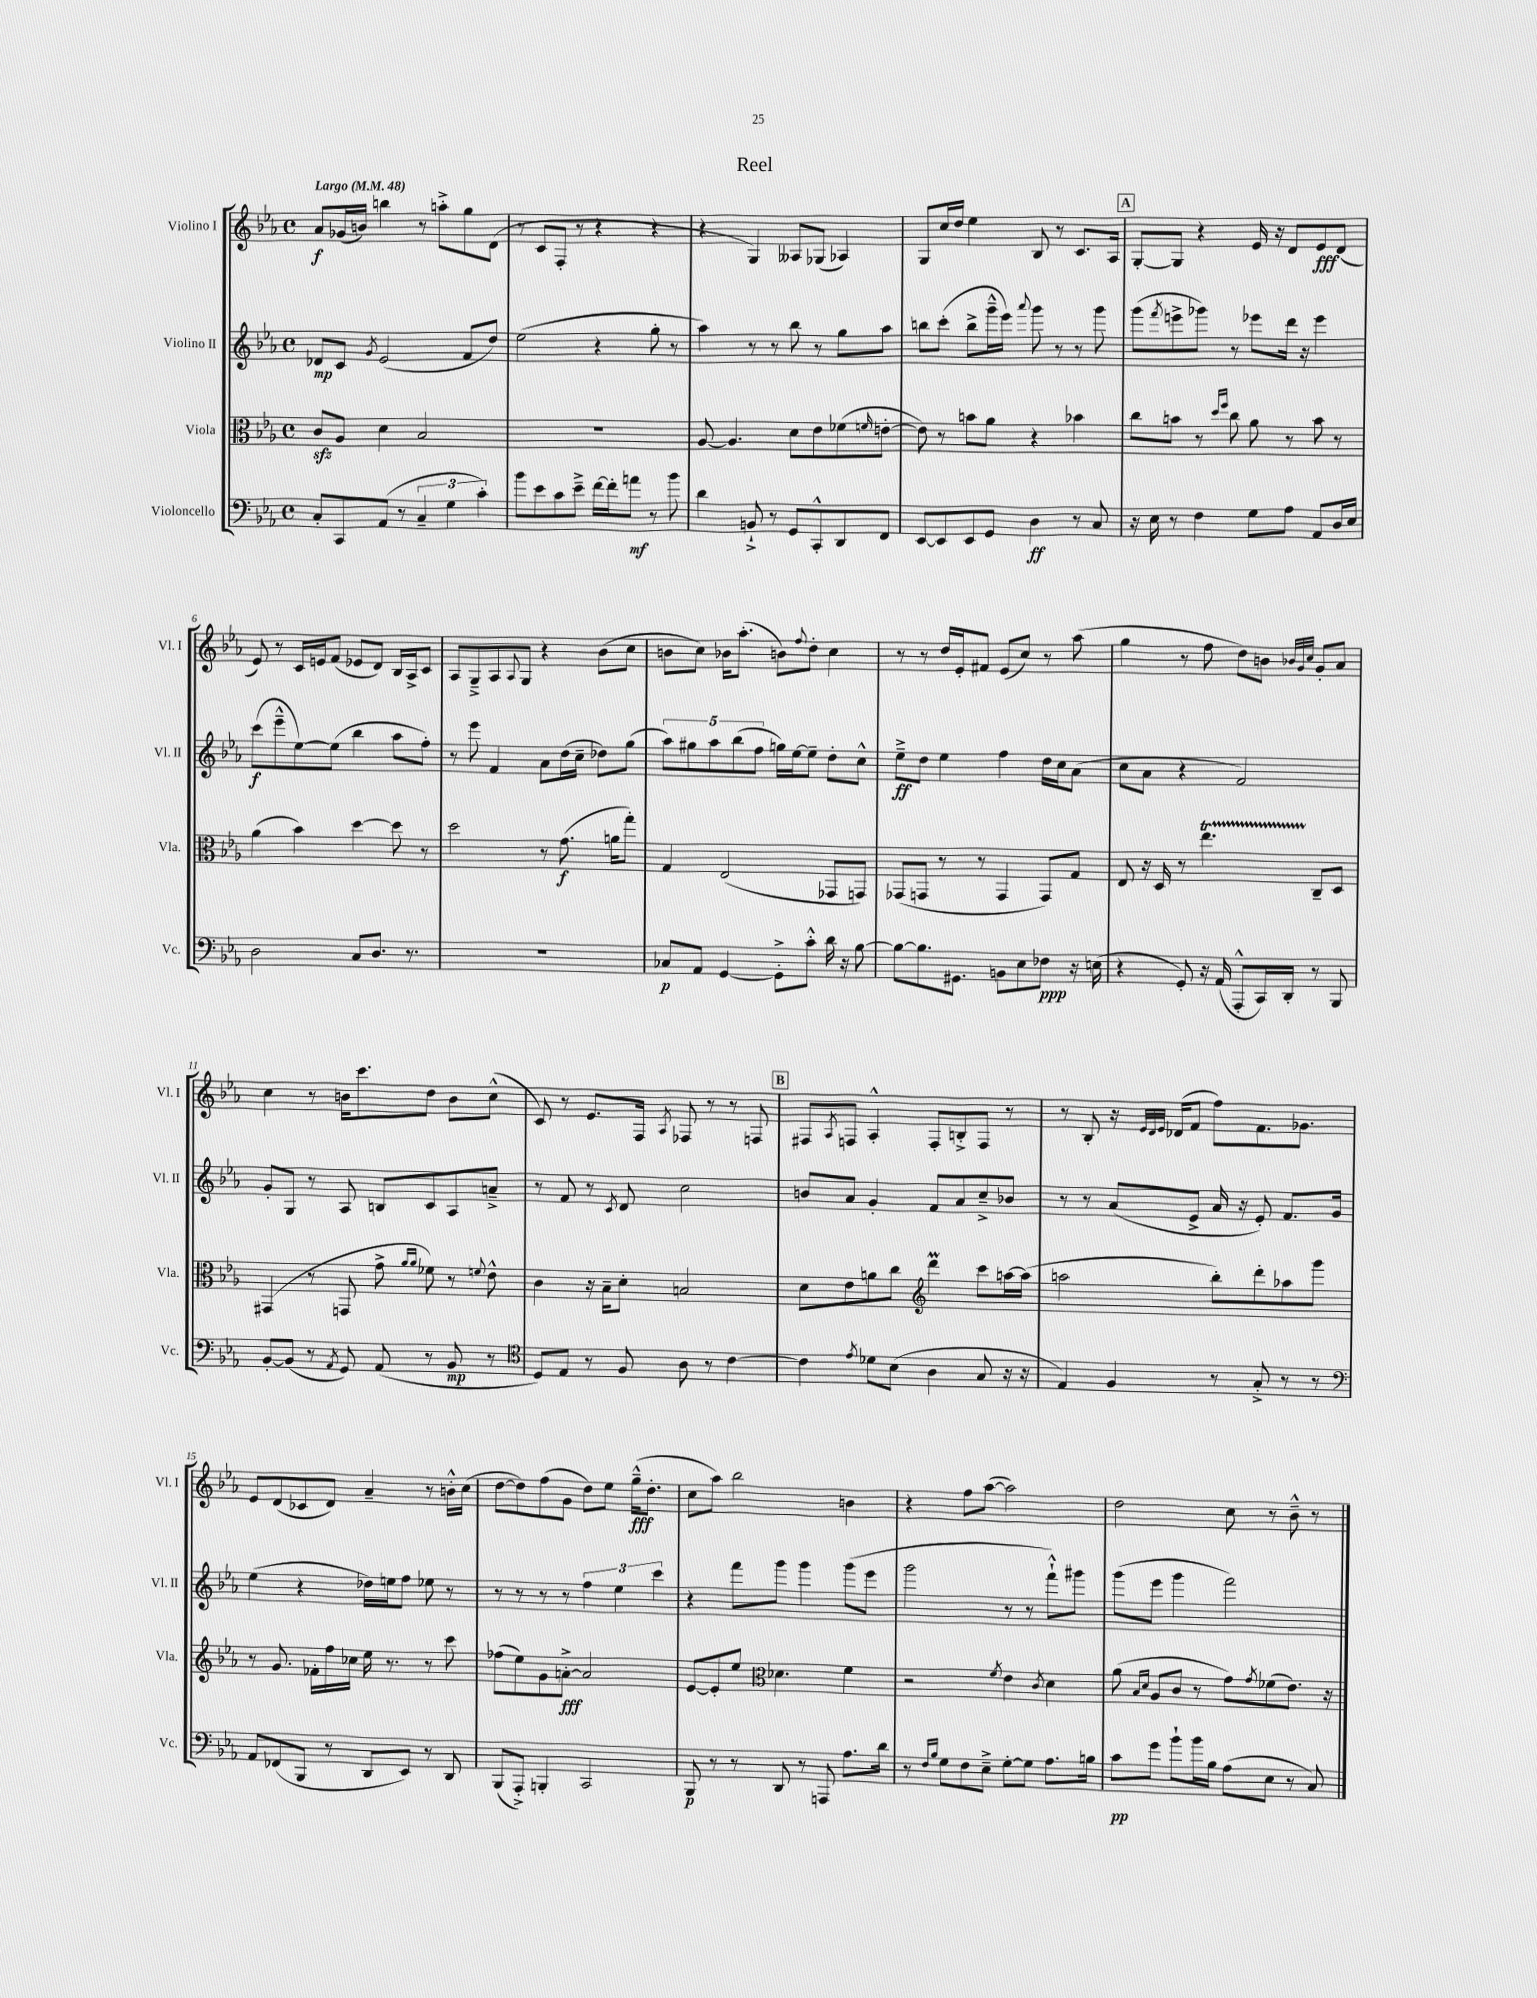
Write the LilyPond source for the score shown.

\header { title = "Reel" }
<<
\new StaffGroup <<
\new Staff = "s0" \with { instrumentName = "Violino I" shortInstrumentName = "Vl. I" } {
    \clef treble \key ees \major \defaultTimeSignature \time 4/4 \tempo "Largo" 4 = 48
    aes'8\f ges'16( b'16) b''4 r8 a''8-.-> g''8 d'8( |
    r8 c'8 f8-. r8 r4 r4 |
    r4 g4) aeses8 ges8( aes4) |
    g8 c''16 d''16 ees''4 bes8 r8 c'8. aes16 |
    \mark \markup { \box "A" } g8~-. g8 r4 ees'16 r16 d'8 ees'8\fff d'8( |
    ees'8) r8 c'16 e'16 f'8( ees'8 d'8) bes16 aes16-> c'8 |
    aes8 g8---> aes8 \appoggiatura { aes8 } g8 r4 bes'8( c''8 |
    b'8 c''8) bes'16 aes''8.-.( b'8) \appoggiatura { f''8 } d''8-. c''4 |
    r8 r8 d''16 ees'16-. fis'8 ees'8( c''8) r8 aes''8( |
    g''4 r8 f''8 d''8) b'8 \grace { bes'32 g'32 c''32 } g'8-. aes'8 |
    c''4 r8 b'16 c'''8. d''8 b'8 c''8-^( |
    c'8) r8 ees'8. f16 \acciaccatura { aes8 } fes8 r8 r8 f8 |
    \mark \markup { \box "B" } fis8 \acciaccatura { aes8 } f8 aes4-.-^ f8-. b8-.-> f8 r8 |
    r8 bes8-. r16 \grace { ees'32 d'32 ees'32 } des'16( f'8 f''8) f'8. ges'8. |
    ees'8 d'8( ces'8 d'8) aes'4-- r8 b'16-.-^ c''16( |
    d''8~ d''8) f''8( g'8 d''8) ees''8 g''16---^\fff( d''8.-. |
    c''8 aes''8) bes''2 b'4 |
    r4 f''8 aes''8~( aes''2) |
    d''2 c''8 r8 bes'8---^ r8 \bar "|." |
}
\new Staff = "s1" \with { instrumentName = "Violino II" shortInstrumentName = "Vl. II" } {
    \clef treble \key ees \major \defaultTimeSignature \time 4/4
    des'8\mp c'8 \acciaccatura { g'8 } ees'2( f'8 d''8) |
    ees''2( r4 g''8-. r8 |
    aes''4) r8 r8 bes''8 r8 g''8 aes''8 |
    b''8 c'''8-.( b''8-> g'''16---^ ees'''16) \appoggiatura { aes'''8 } g'''8 r8 r8 g'''8 |
    \mark \markup { \box "A" } g'''8( \acciaccatura { f'''8 } e'''8-> ges'''8) r8 ees'''8 d'''16 r16 ees'''4 |
    c'''8\f( ees'''8---^ ees''8~) ees''8( bes''4 aes''8 f''8-.) |
    r8 ees'''8 f'4 aes'8 d''16( c''16-- des''8) g''8( |
    \tuplet 5/4 { aes''8) gis''8 aes''8 bes''8( f''8 } g''16) ees''16~ ees''8-- d''8-. c''8-^ |
    ees''8--->\ff d''8 ees''4 f''4 d''16 c''16 aes'8( |
    c''8 aes'8 r4 f'2) |
    g'8-. g8 r8 aes8 b8 c'8 aes8 a'8---> |
    r8 f'8 r8 \acciaccatura { c'8 } d'8 c''2 |
    \mark \markup { \box "B" } b'8 aes'8 g'4-. f'8 aes'8 c''8---> bes'8 |
    r8 r8 aes'8( ees'8-> aes'16 r16 ees'8-.) f'8. g'16 |
    ees''4( r4 des''16) e''16 f''8 ees''8 r8 |
    r8 r8 r8 r8 \tuplet 3/2 { f''4 ees''4 c'''4 } |
    r4 f'''8 g'''8 g'''4 g'''8( ees'''8 |
    g'''2 r8 r8 f'''8-!-^) gis'''8 |
    g'''8( ees'''8 g'''4 f'''2) \bar "|." |
}
\new Staff = "s2" \with { instrumentName = "Viola" shortInstrumentName = "Vla." } {
    \clef alto \key ees \major \defaultTimeSignature \time 4/4
    c'8\sfz aes8 d'4 bes2 |
    R1 |
    aes8~ aes4. d'8 ees'8 fes'8( \grace { f'16 } e'8~-. |
    e'8) r8 b'8 aes'8 r4 bes'4 |
    \mark \markup { \box "A" } c''8 b'8 r8 \grace { d''16 f''16 } c''8 aes'8 r8 b'8 r8 |
    aes'4( bes'4) d''4~ d''8 r8 |
    d''2 r8 g'8.\f( a'16 g''8-.) |
    g4 ees2( ges,8 g,8) |
    ges,8( g,8 r8 r8 g,4 g,8) g8 |
    ees8 r16 d16 r8 ees''4.\startTrillSpan c8--\stopTrillSpan d8 |
    gis,4( r8 g,8 g'8-> \grace { aes'16 aes'16 } fes'8) r8 \appoggiatura { f'8 } ees'8-^ |
    c'4 r16 bes16-- d'8-. b2 |
    \mark \markup { \box "B" } d'8 ees'8 a'8 c''8 \clef treble d'''4\prall c'''8 a''16~ a''16( |
    a''2 bes''8-.) d'''8-. aes''8 g'''8 |
    r8 g'8. fes'16-. f''16 ces''16 ees''16 r8. r8 c'''8 |
    fes''8( ees''8) g'8 a'8~-.->\fff a'2 |
    ees'8~ ees'8-. ees''8 \clef alto des'4. f'4 |
    r2 \acciaccatura { f'8 } ees'4 \acciaccatura { c'8 } d'4 |
    aes'8( \grace { bes16 d'16 } aes8 c'8 r8 g'8) \acciaccatura { g'8 } fes'8( ees'8.) r16 \bar "|." |
}
\new Staff = "s3" \with { instrumentName = "Violoncello" shortInstrumentName = "Vc." } {
    \clef bass \key ees \major \defaultTimeSignature \time 4/4
    c8-. c,8 aes,8( r8 \tuplet 3/2 { c4-- g4 c'4-.) } |
    bes'8 ees'8 c'8 ees'8---> f'16~ f'16-. a'8\mf r8 bes'8 |
    d'4 b,8-!-> r8 g,8 c,8-.-^ d,8 f,8 |
    ees,8~ ees,8 ees,8 g,8 d4\ff r8 c8 |
    \mark \markup { \box "A" } r16 ees16 r8 f4 g8 aes8 aes,8 d16 ees16 |
    d2 c8 d8. r8. |
    R1 |
    ces8\p aes,8 g,4~ g,8-.-> c'8-.-^ d'16 r16 bes8~ |
    bes8~ bes8. gis,8. b,8 ees8 fes8\ppp r16 e16( |
    r4 g,8-.) r16 aes,16( aes,,8-.-^ c,16) d,16-. r8 bes,,8 |
    bes,8~-. bes,8( r8 \acciaccatura { aes,8 } g,8) aes,8( r8 bes,8\mp r8 |
    \clef tenor d8) ees8 r8 f8 aes8 r8 c'4~ |
    \mark \markup { \box "B" } c'4 \acciaccatura { ees'8 } des'8 bes8( aes4 g8 r16 r16 |
    ees4) f4 r8 g8-.-> r8 r8 |
    \clef bass aes,8 fes,8( bes,,8 r8 d,8 ees,8) r8 d,8 |
    bes,,8( aes,,8-.->) b,,4-. c,2 |
    bes,,8\p r8 r8 d,8 r8 a,,8 aes8. d'16 |
    r8 \grace { f16 bes16 } g8 f8 ees8---> g8~-. g8 aes8. b16 |
    c'8\pp g'8 bes'8-! bes'16 bes16 aes8( ees8 r8 c8) \bar "|." |
}
>>
>>
